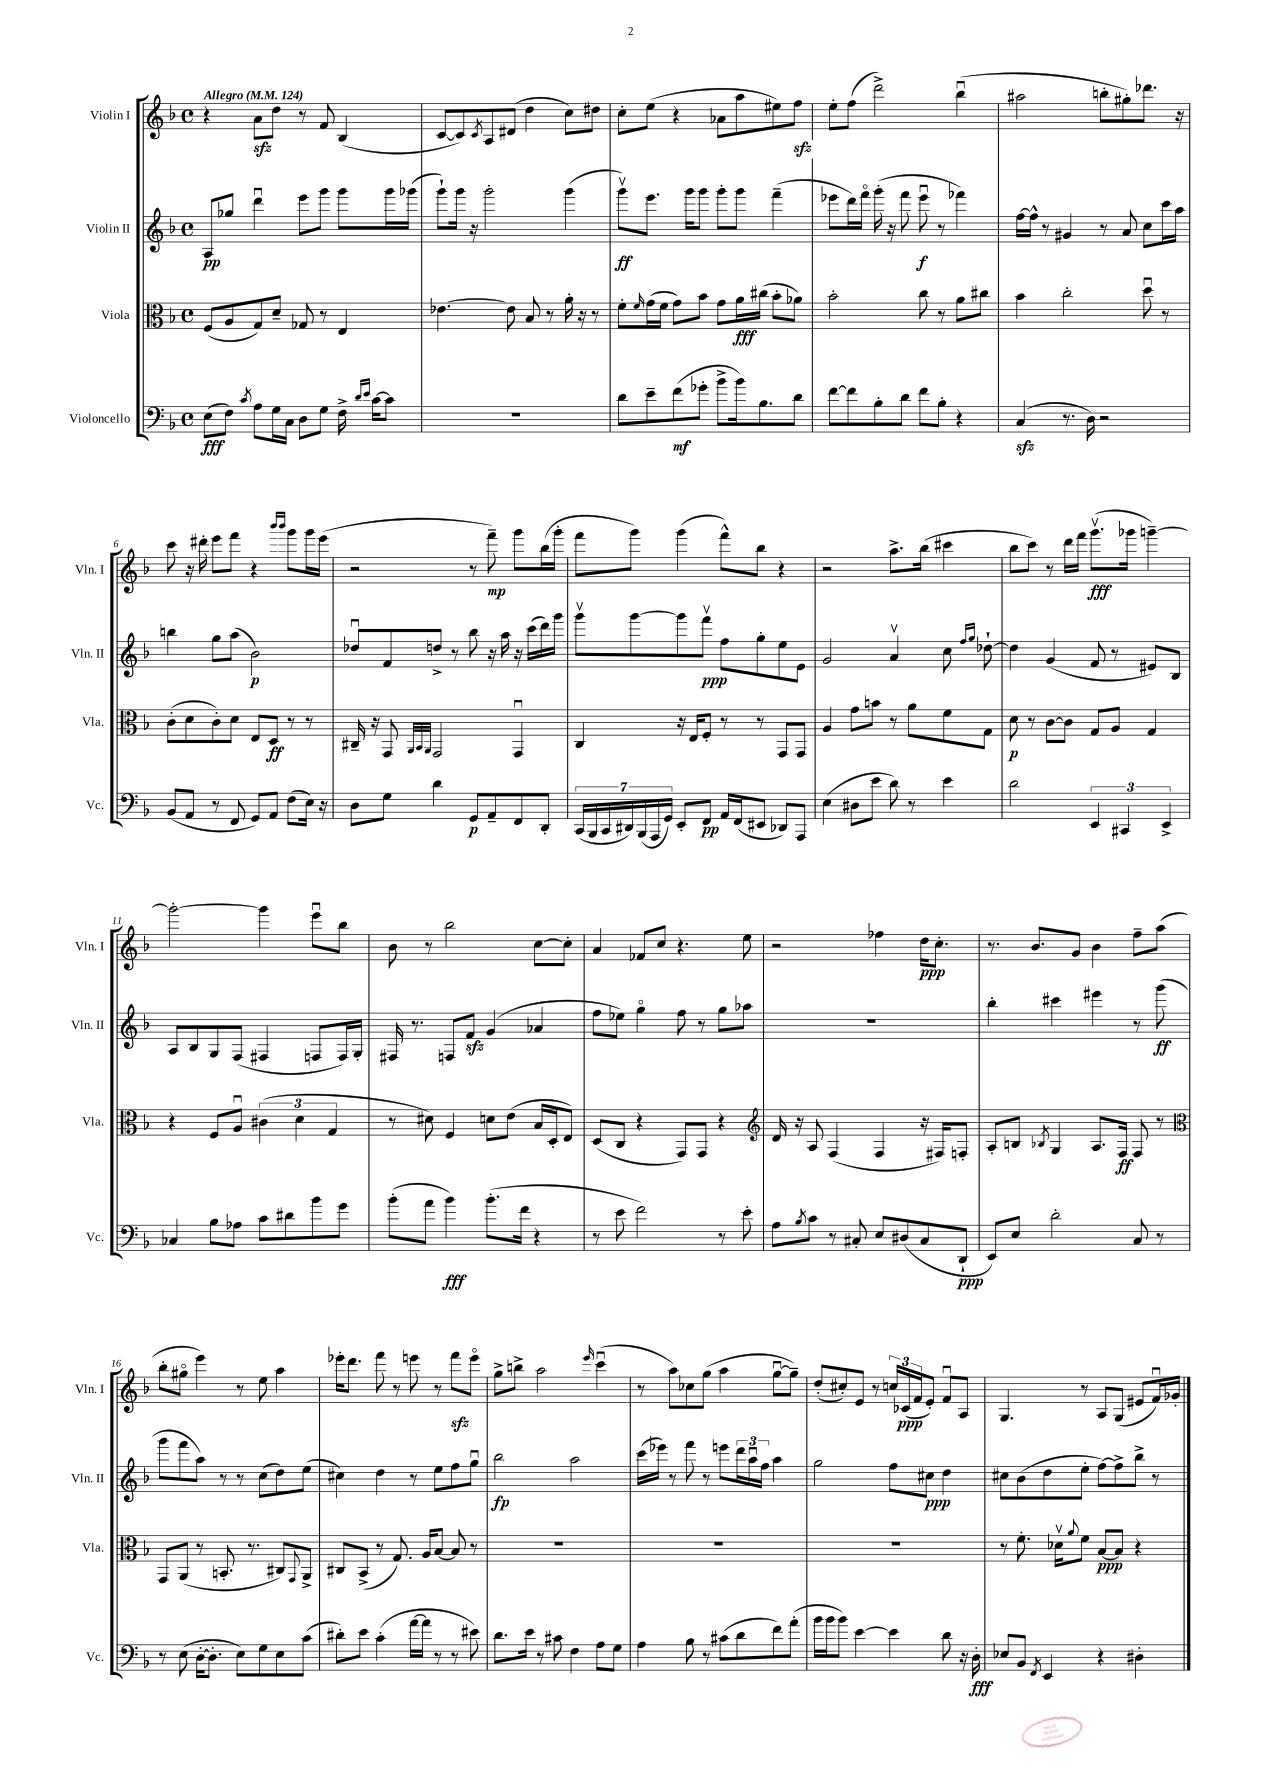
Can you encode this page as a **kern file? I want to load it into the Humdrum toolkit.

**kern	**dynam	**kern	**dynam	**kern	**dynam	**kern	**dynam
*part4	*part4	*part3	*part3	*part2	*part2	*part1	*part1
*staff4	*staff4	*staff3	*staff3	*staff2	*staff2	*staff1	*staff1
*I"Violoncello	*	*I"Viola	*	*I"Violin II	*	*I"Violin I	*
*I'Vc.	*	*I'Vla.	*	*I'Vln. II	*	*I'Vln. I	*
*clefF4	*	*clefC3	*	*clefG2	*	*clefG2	*
*k[b-]	*	*k[b-]	*	*k[b-]	*	*k[b-]	*
*M4/4	*	*M4/4	*	*M4/4	*	*M4/4	*
*met(c)	*	*met(c)	*	*met(c)	*	*met(c)	*
*MM124	*	*MM124	*	*MM124	*	*MM124	*
=1	=1	=1	=1	=1	=1	=1	=1
!	!	!	!	!	!	!LO:TX:a:B:t=Allegro	!
(8E\L	fff	(8F/L	.	8A/L	pp	4r	.
8F\J)	.	8A/	.	8gg-X/J	.	.	.
8qc/	.	.	.	.	.	.	.
8A\L	.	8G/)	.	4dddu\	.	8azz\L	.
16G\L	.	8d~/J	.	.	.	8dd\J	.
16C\JJ	.	.	.	.	.	.	.
8D\L	.	8G-X/	.	8eee\L	.	8r	.
8G\J	.	8r	.	8ggg\J	.	8f/	.
16F^\	.	4E/	.	8ggg\L	.	(4B-/	.
16qqd/LL	.	.	.	.	.	.	.
16qqe/JJ	.	.	.	.	.	.	.
[16c\KL	.	.	.	.	.	.	.
8c\J]	.	.	.	16ggg\L	.	.	.
.	.	.	.	(16ggg-X\JJ	.	.	.
=2	=2	=2	=2	=2	=2	=2	=2
1r	.	[4.e-X\	.	8ggg`\L)	.	[8c/L	.
.	.	.	.	16ggg\Jk	.	8c/])	.
.	.	.	.	16r	.	.	.
.	.	.	.	.	.	8qc/	.
.	.	.	.	2ggg'\	.	8A/	.
.	.	8e-\]	.	.	.	(8d#X/J	.
.	.	8B-/	.	.	.	4dd\	.
.	.	8r	.	.	.	.	.
.	.	16a'\	.	(4ggg\	.	8cc\L)	.
.	.	16r	.	.	.	.	.
.	.	8r	.	.	.	8dd#X\J	.
=3	=3	=3	=3	=3	=3	=3	=3
8d\L	.	8f'\L	.	8gggv\L)	ff	8cc'\L	.
.	.	16qqf/	.	.	.	.	.
8e~\	.	(16g\L	.	8.eee\J	.	(8ee\J	.
.	.	16f\JJ	.	.	.	.	.
(8f\	mf	8g\L)	.	.	.	4r	.
.	.	.	.	16ggg\KL	.	.	.
8g-X'\J	.	8b-\J	.	8ggg\J	.	.	.
8b-^\L	.	8g\L	.	8ggg'\L	.	8a-X\L	.
16b-\k)	.	16a\L	fff	8ggg\J	.	8aa\	.
8.B-\	.	(16cc#X\JJ	.	.	.	.	.
.	.	8b-'\L	.	(4fff~\	.	8ee#X\)	.
8d\J	.	8a-X\J)	.	.	.	8ffzz\J	.
=4	=4	=4	=4	=4	=4	=4	=4
[8f\L	.	2b-'\	.	8eee-X\L	.	8ee'\L	.
8f\]	.	.	.	16ddd\L)	.	(8ff\J	.
.	.	.	.	16fff\JJ	.	.	.
8B-'\	.	.	.	(16ggg'\	.	2ddd^\)	.
.	.	.	.	16r	.	.	.
8d\J	.	.	.	8fff\	.	.	.
8f\L	.	8cc\	.	8eee-u\	f	.	.
8B-'\J	.	8r	.	8r	.	.	.
4r	.	8a\L	.	4fff-X\)	.	(4bb-u\	.
.	.	8cc#X\J	.	.	.	.	.
=5	=5	=5	=5	=5	=5	=5	=5
(4Czz/	.	4b-\	.	[16ff\LL	.	2aa#X\	.
.	.	.	.	16ff^^\JJ]	.	.	.
.	.	.	.	8r	.	.	.
8.r	.	2cc'\	.	4g#X/	.	.	.
16D\)	.	.	.	.	.	.	.
2r	.	.	.	8r	.	8bbn'\L	.
.	.	.	.	8a/	.	8gg#X'\)	.
.	.	8ddu\	.	8cc\L	.	8.ddd-X\J	.
.	.	8r	.	16ccc\L	.	.	.
.	.	.	.	16aa\JJ	.	16r	.
!!LO:LB:g=z
=6	=6	=6	=6	=6	=6	=6	=6
(8BB-/L	.	(8c'\L	.	4bbn\	.	8ccc\	.
8AA/J	.	8d\	.	.	.	16r	.
.	.	.	.	.	.	16ddd#X'\	.
8r	.	8c'\)	.	8gg\L	.	8eee\L	.
8FF/	.	8d\J	.	(8aa\J	.	8fff\J	.
8GG/L)	.	8E/L	.	2b-\)	p	4r	.
8AA/J	.	8D/J	ff	.	.	.	.
.	.	.	.	.	.	16qqbbb-/LL	.
.	.	.	.	.	.	16qqbbb-/JJ	.
(8F\L	.	8r	.	.	.	8ggg\L	.
16E\Jk)	.	8r	.	.	.	16ggg\L	.
16r	.	.	.	.	.	(16eee\JJ	.
=7	=7	=7	=7	=7	=7	=7	=7
8D\L	.	16C#X~/	.	8dd-Xu/L	.	2r	.
.	.	16r	.	.	.	.	.
8G\J	.	8GG/	.	8f/	.	.	.
.	.	32qqAA/LLL	.	.	.	.	.
.	.	32qqBB-/	.	.	.	.	.
.	.	32qqAA/JJJ	.	.	.	.	.
4d\	.	2GG/	.	8ddn^/J	.	.	.
.	.	.	.	8r	.	.	.
8GG/L	p	.	.	8bb-\	.	8r	.
8AA~/	.	.	.	16r	.	8fff~\)	mp
.	.	.	.	16aa\	.	.	.
8FF/	.	4GGu/	.	16r	.	8ggg\L	.
.	.	.	.	(16ccc\LL	.	.	.
8DD'/J	.	.	.	16ddd\)	.	(16bb-\L	.
.	.	.	.	16ggg\JJ	.	16ggg'\JJ	.
=8	=8	=8	=8	=8	=8	=8	=8
(28CC/LL	.	4C/	.	8gggv\L	.	8fff\L	.
28BBB-/	.	.	.	.	.	.	.
28CC/	.	.	.	.	.	.	.
28DD#X/)	.	.	.	.	.	.	.
.	.	.	.	[8ggg\	.	8ggg\J)	.
(28BBB-/	.	.	.	.	.	.	.
28AAA/	.	.	.	.	.	.	.
28GG/JJ)	.	.	.	.	.	.	.
8EE'/L	.	16r	.	8ggg\]	.	(4ggg\	.
.	.	16E/KL	.	.	.	.	.
8FF/J	pp	8F'/J	.	8fffv\J	ppp	.	.
16AA/LL	.	8r	.	8ff\L	.	8fff^^\L)	.
(16FF/J	.	.	.	.	.	.	.
8EE#X/J	.	8r	.	8gg'\	.	8bb-\J	.
8DD-X/L)	.	8GG/L	.	8ee\	.	4r	.
8AAA/J	.	8GG/J	.	8e\J	.	.	.
=9	=9	=9	=9	=9	=9	=9	=9
(4E\	.	4A/	.	2g/	.	2r	.
8D#X\L	.	8g\L	.	.	.	.	.
8e\J	.	8bn\J	.	.	.	.	.
8d\)	.	8r	.	4av/	.	8.aa^\L	.
8r	.	8a\L	.	.	.	.	.
.	.	.	.	.	.	(16bb-\Jk	.
4e\	.	8f\	.	8cc\	.	4ccc#X\	.
.	.	.	.	16qqff/LL	.	.	.
.	.	.	.	16qqgg/JJ	.	.	.
.	.	8G\J	.	[8dd-X`\	.	.	.
=10	=10	=10	=10	=10	=10	=10	=10
2d\	.	8d\	p	4dd-\]	.	8bb-\L	.
.	.	8r	.	.	.	8ccc\J)	.
.	.	[8c\L	.	(4g/	.	8r	.
.	.	8c\J]	.	.	.	16ddd\LL	.
.	.	.	.	.	.	16fff\JJ	.
6EE/	.	8G/L	.	8f/	.	(8.gggv\L	fff
.	.	8A/J	.	8r	.	.	.
6CC#X/	.	.	.	.	.	.	.
.	.	.	.	.	.	16ggg-X\Jk	.
.	.	4G/	.	8e#X/L)	.	[4gggn~\)	.
6EE^/	.	.	.	.	.	.	.
.	.	.	.	8B-/J	.	.	.
!!LO:LB:g=z
=11	=11	=11	=11	=11	=11	=11	=11
4C-X/	.	4r	.	8A/L	.	2ggg'\_	.
.	.	.	.	8B-/	.	.	.
8B-\L	.	8F/L	.	8G/	.	.	.
8A-X\J	.	8Au/J	.	(8F/J	.	.	.
8c\L	.	(6c#X\	.	4F#X/	.	4ggg\]	.
8d#X\	.	.	.	.	.	.	.
.	.	6d\	.	.	.	.	.
8b-\	.	.	.	8Fn/L	.	8eeeu\L	.
.	.	6G/	.	.	.	.	.
8g\J	.	.	.	16F/L)	.	8bb-\J	.
.	.	.	.	16G'/JJ	.	.	.
=12	=12	=12	=12	=12	=12	=12	=12
(8b-'\L	.	8r	.	16F#X/	.	8b-\	.
.	.	.	.	8.r	.	.	.
8a\J	.	8d#X\)	.	.	.	8r	.
4b-\)	fff	4F/	.	8Fn/L	.	2bb-\	.
.	.	.	.	8fzz/J	.	.	.
(8.b-'\L	.	8dn\L	.	(4g/	.	.	.
.	.	(8e\J	.	.	.	.	.
16f\Jk	.	.	.	.	.	.	.
4r	.	16B-/LL	.	4a-X/	.	[8cc\L	.
.	.	16D'/J	.	.	.	.	.
.	.	8E/J)	.	.	.	8cc'\J]	.
=13	=13	=13	=13	=13	=13	=13	=13
8r	.	(8D/L	.	8ff\L	.	4a/	.
8e\	.	8C/J	.	8ee-X\J)	.	.	.
2f\)	.	4r	.	4gg\	.	8f-X/L	.
.	.	.	.	.	.	8cc/J	.
.	.	8GG/L)	.	8ff\	.	4.r	.
.	.	8GG/J	.	8r	.	.	.
8r	.	4r	.	8gg\L	.	.	.
8e'\	.	.	.	8aa-X\J	.	8ee\	.
=14	=14	=14	=14	=14	=14	=14	=14
*	*	*clefG2	*	*	*	*	*
8A\L	.	16d/	.	1r	.	2r	.
.	.	16r	.	.	.	.	.
8qB-/	.	.	.	.	.	.	.
8c\J	.	8A/	.	.	.	.	.
8r	.	(4F/	.	.	.	.	.
8C#X'/	.	.	.	.	.	.	.
8E/L	.	4F/	.	.	.	4ff-X\	.
(8D#X/	.	.	.	.	.	.	.
8C#/	.	16r	.	.	.	16dd\KL	ppp
.	.	16F#X/KL)	.	.	.	8.cc'\J	.
8DD`/J	ppp	8Fn'/J	.	.	.	.	.
=15	=15	=15	=15	=15	=15	=15	=15
8EE/L)	.	8A'/L	.	4bb-'\	.	8.r	.
8E/J	.	8Bn/J	.	.	.	.	.
.	.	.	.	.	.	8.b-/L	.
.	.	8qB-X/	.	.	.	.	.
2d'\	.	4G/	.	4ccc#X\	.	.	.
.	.	.	.	.	.	8g/J	.
.	.	8.A/L	.	4eee#X\	.	4b-\	.
.	.	16F/Jk	ff	.	.	.	.
8C/	.	8F/	.	8r	.	8ff~\L	.
8r	.	8r	.	(8ggg\	ff	(8aa\J	.
!!LO:LB:g=z
=16	=16	=16	=16	=16	=16	=16	=16
*	*	*clefC3	*	*	*	*	*
8r	.	8GG/L	.	8ggg\L	.	8bb-'\L	.
(8E\	.	(8AA/J	.	8fff\	.	8gg#X\J	.
[16D'\KL	.	8r	.	8aa\J)	.	4eee\)	.
8.D'\J]	.	.	.	.	.	.	.
.	.	8.BBn'/	.	8r	.	.	.
8E\L)	.	.	.	8r	.	8r	.
.	.	8.r	.	.	.	.	.
8G\	.	.	.	(8cc\L	.	8ee\	.
8E\	.	8C#X/L)	.	8dd\)	.	4aa\	.
.	.	8qqGG/	.	.	.	.	.
(8c\J	.	8AA^/J	.	(8ee\J	.	.	.
=17	=17	=17	=17	=17	=17	=17	=17
8d#X'\L)	.	8C#X/L	.	4cc#X\)	.	16eee-X'\KL	.
.	.	.	.	.	.	8.ddd\J	.
8e\J	.	(8BB-^/J	.	.	.	.	.
(4c'\	.	8r	.	4dd\	.	8fff\	.
.	.	8.G/)	.	.	.	8r	.
[16a\LL	.	.	.	8r	.	8eeen\	.
16a\JJ]	.	16A/KL	.	.	.	.	.
8r	.	[8B-/J	.	8ee\L	.	8r	.
8r	.	8B-/]	.	8ff\	.	8fffzz\L	.
8e#X\)	.	8r	.	8ggu\J	.	8eee\J	.
=18	=18	=18	=18	=18	=18	=18	=18
8.d\L	.	1r	.	2bb-\	fp	8gg^\L	.
.	.	.	.	.	.	8bbn^\J	.
16e\Jk	.	.	.	.	.	.	.
8r	.	.	.	.	.	2aa\	.
8c#X\	.	.	.	.	.	.	.
4F\	.	.	.	2aa\	.	.	.
.	.	.	.	.	.	16qqeee/	.
8A\L	.	.	.	.	.	(4cccu\	.
8G\J	.	.	.	.	.	.	.
=19	=19	=19	=19	=19	=19	=19	=19
4A\	.	1r	.	(16ccc\LL	.	8r	.
.	.	.	.	16eee-X\JJ)	.	.	.
.	.	.	.	8r	.	8aa\L)	.
8B-\	.	.	.	8fff\	.	8cc-X\	.
8r	.	.	.	8r	.	(8gg\J	.
(8c#X\L	.	.	.	8eeen\L	.	4aa\	.
8d\	.	.	.	24ddd\L	.	.	.
.	.	.	.	24aau\	.	.	.
.	.	.	.	24ff\JJ	.	.	.
8f\)	.	.	.	4aa\	.	[8ggu\L	.
(8a'\J	.	.	.	.	.	8gg~\J])	.
=20	=20	=20	=20	=20	=20	=20	=20
16b-\LL	.	1r	.	2gg\	.	(8dd'/L	.
16b-\J	.	.	.	.	.	.	.
8b-\J)	.	.	.	.	.	8cc#X'/)	.
[4e\	.	.	.	.	.	8e/J	.
.	.	.	.	.	.	8r	.
4e\]	.	.	.	8ff\L	.	24ccn/LL	.
.	.	.	.	.	.	(24c-X/	ppp
.	.	.	.	.	.	24f/J	.
.	.	.	.	8cc#X\J	ppp	8e'/J)	.
8d\	.	.	.	4dd\	.	8fu/L	.
16r	.	.	.	.	.	8A/J	.
16D'\	fff	.	.	.	.	.	.
=21	=21	=21	=21	=21	=21	=21	=21
8E-X/L	.	8r	.	8cc#X\L	.	4.G/	.
8BB-/J	.	8.f'\	.	(8b-\	.	.	.
8qFF/	.	.	.	.	.	.	.
4EE/	.	.	.	8dd\	.	.	.
.	.	16d-Xv\KL	.	.	.	.	.
.	.	8qqa/	.	.	.	.	.
.	.	8f\J	.	8ee'\J	.	8r	.
4r	.	[8B-/L	ppp	[8ff\L)	.	8A/L	.
.	.	8B-/J]	.	8ff^\]	.	(8G/J	.
4D#X'\	.	4r	.	8bb-^\J	.	8e#X/L	.
.	.	.	.	8r	.	16fu/L)	.
.	.	.	.	.	.	16g-X'/JJ	.
==	==	==	==	==	==	==	==
*-	*-	*-	*-	*-	*-	*-	*-
